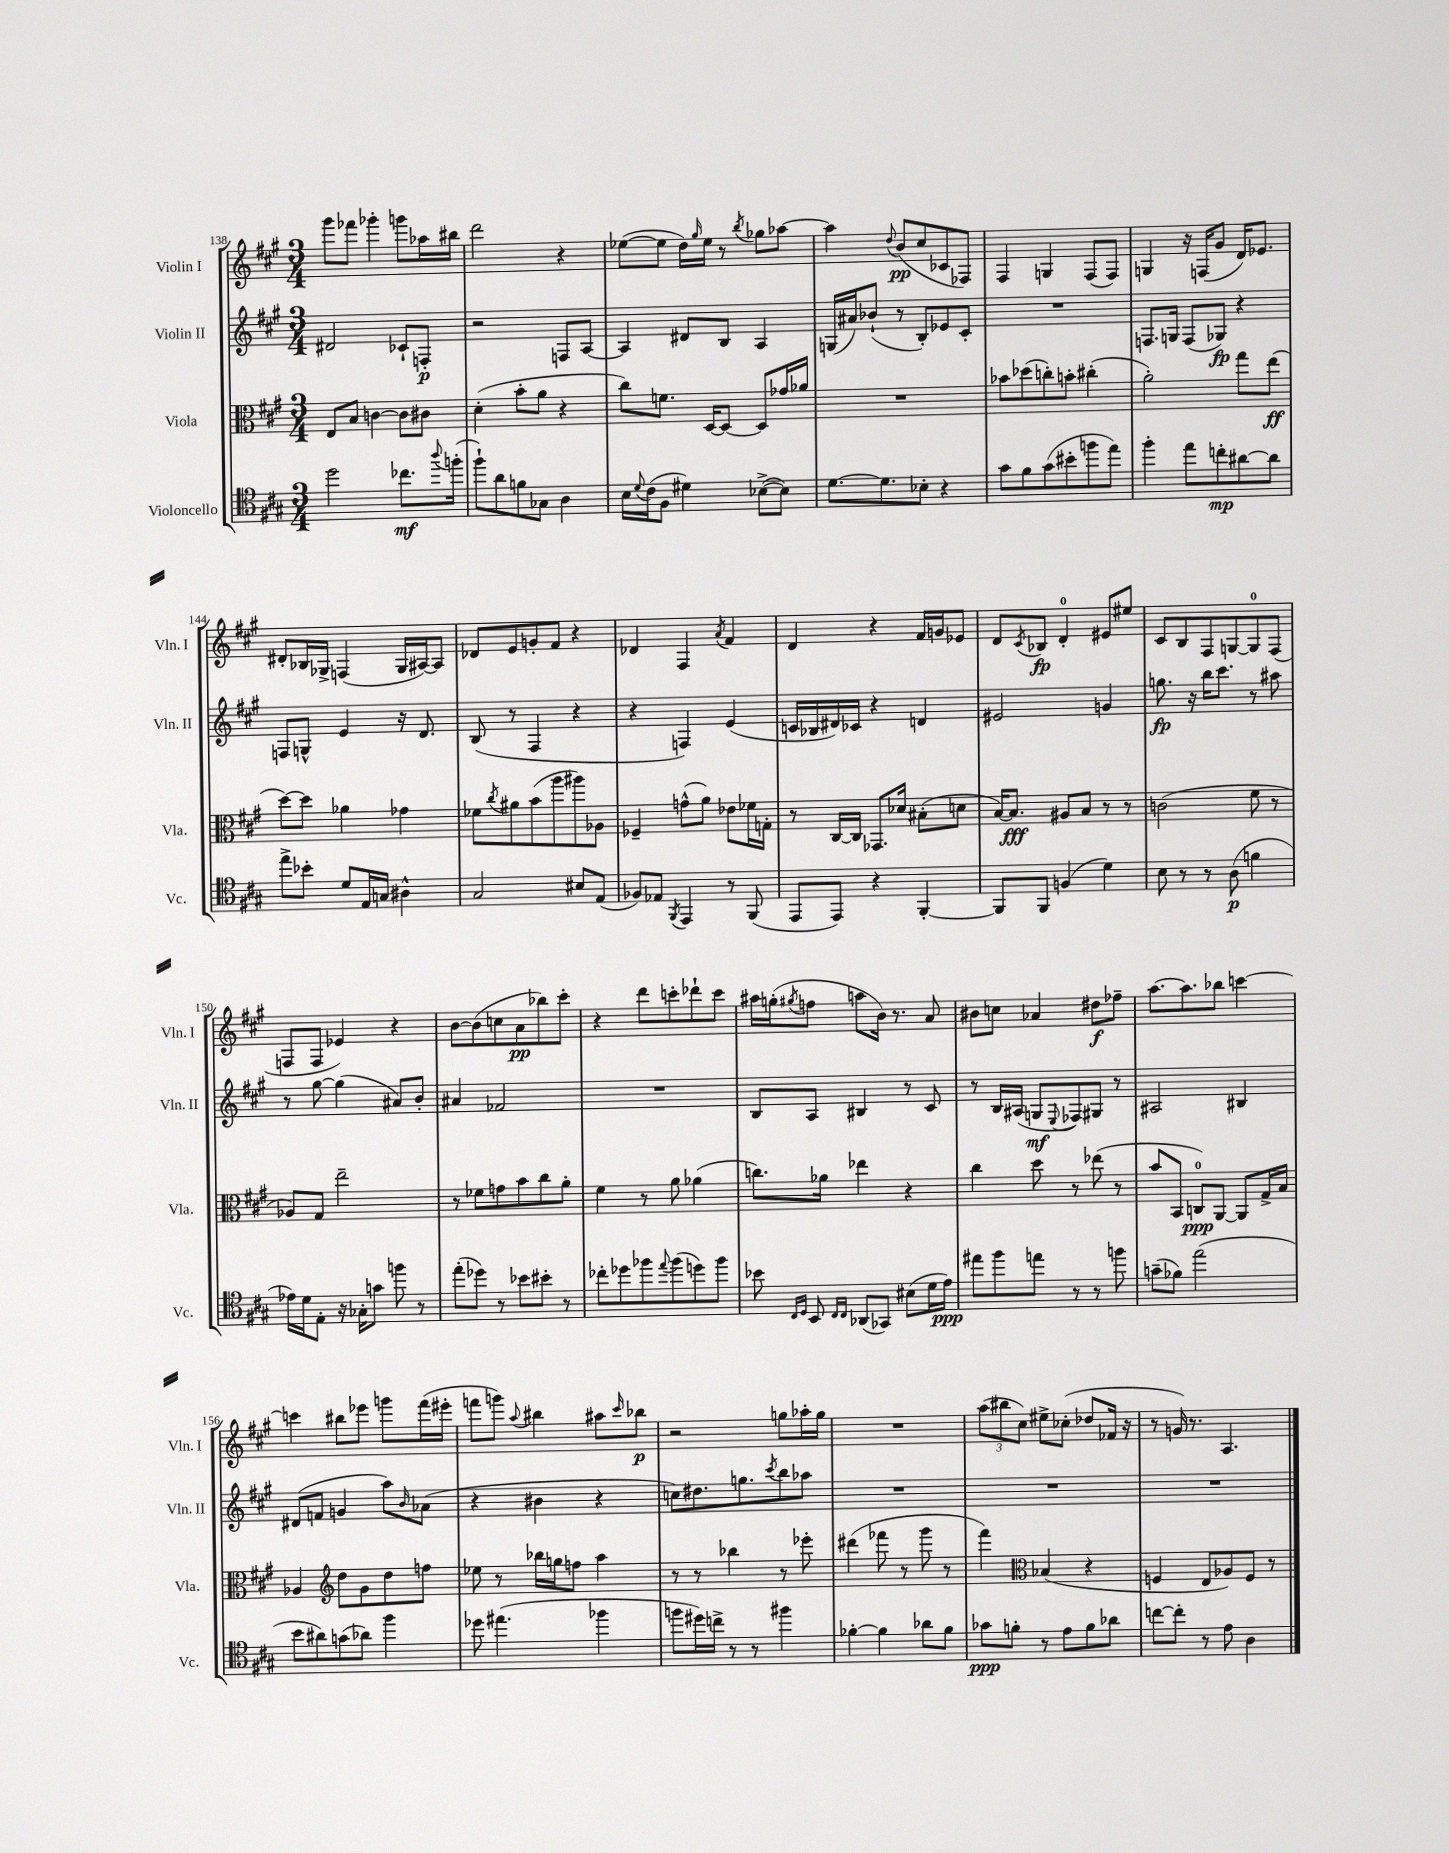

**kern	**dynam	**kern	**dynam	**kern	**dynam	**kern	**dynam
*part4	*part4	*part3	*part3	*part2	*part2	*part1	*part1
*staff4	*staff4	*staff3	*staff3	*staff2	*staff2	*staff1	*staff1
*I"Violoncello	*	*I"Viola	*	*I"Violin II	*	*I"Violin I	*
*I'Vc.	*	*I'Vla.	*	*I'Vln. II	*	*I'Vln. I	*
*clefC4	*	*clefC3	*	*clefG2	*	*clefG2	*
*k[f#c#g#]	*	*k[f#c#g#]	*	*k[f#c#g#]	*	*k[f#c#g#]	*
*M3/4	*	*M3/4	*	*M3/4	*	*M3/4	*
=138	=138	=138	=138	=138	=138	=138	=138
2dd\	.	8E/L	.	2d#X/	.	8ggg#\L	.
.	.	8B/J	.	.	.	8fff-X\J	.
.	.	[4cn\	.	.	.	4ggg-X'\	.
8.cc-X\L	mf	8c\L]	.	8c-X`/L	.	8gggn\L	.
.	.	8c#X\J	.	8Fn'/J	p	16aa-X\L	.
8qqaa/	.	.	.	.	.	.	.
(16ffn'\Jk	.	.	.	.	.	16bb#X\JJ	.
=139	=139	=139	=139	=139	=139	=139	=139
8ff#`\L)	.	(4d'\	.	2r	.	2ddd\	.
8a\	.	.	.	.	.	.	.
8fn\	.	8b'\L	.	.	.	.	.
8G-X\J	.	8a\J	.	.	.	.	.
4A\	.	4r	.	8Fn/L	.	4r	.
.	.	.	.	[8A/J	.	.	.
=140	=140	=140	=140	=140	=140	=140	=140
16B\LL	.	8cc#\L)	.	4A/]	.	([8ee-X\L	.
8qqd/	.	.	.	.	.	.	.
(16c#\J	.	.	.	.	.	.	.
8F#\J	.	8.fn\J	.	.	.	8ee-\J]	.
4d#X\)	.	.	.	8d#X/L	.	16dd\LL)	.
.	.	.	.	.	.	16qqgg#/	.
.	.	[16D/KL	.	.	.	16ee-\JJ	.
.	.	8D/J_	.	8B/J	.	8r	.
.	.	.	.	.	.	8qbb/	.
([8B-X^\L	.	8D/L]	.	4A/	.	8gg-X\L	.
8B-\J])	.	16g-X/L	.	.	.	[8aa-X\J	.
.	.	16a-X/JJ	.	.	.	.	.
=141	=141	=141	=141	=141	=141	=141	=141
[8.d\L	.	2.r	.	(16Gn/LL	.	4aa-\]	.
.	.	.	.	16a#X/J)	.	.	.
.	.	.	.	(8b-X`/J	.	.	.
8.d\]	.	.	.	.	.	.	.
.	.	.	.	.	.	8qqdd/	.
.	.	.	.	8r	.	(8b/L	pp
8B-X'\J	.	.	.	8B'/L)	.	8cc#/	.
4r	.	.	.	8e-X/	.	8c-X/	.
.	.	.	.	8c#'/J	.	8F-X/J)	.
=142	=142	=142	=142	=142	=142	=142	=142
8g#\L	.	8b-X\L	.	2.r	.	4F#/	.
8f#\	.	(8dd-X\	.	.	.	.	.
(8g#\	.	8ccn'\)	.	.	.	4Gn/	.
8b#X'\	.	8bn'\J	.	.	.	.	.
8ffn\	.	(4cc#X'\	.	.	.	(8F#/L	.
8ee\J)	.	.	.	.	.	8F#/J)	.
=143	=143	=143	=143	=143	=143	=143	=143
4ff#'\	.	2a'\)	.	8.Fn/L	.	4Gn/	.
.	.	.	.	16Gn/Jk	.	.	.
8ee\L	.	.	.	(8F/L	.	16r	.
.	.	.	.	.	.	(16Fn/KL	.
8ccn'\	mp	.	.	8G-X/J)	fp	8g#/J	.
[8a#X\	.	8gg#\L	.	4r	.	16d/KL)	.
.	.	.	.	.	.	8.e-X/J	.
8a#\J]	.	(8ee\J	ff	.	.	.	.
!!LO:LB:g=z
=144	=144	=144	=144	=144	=144	=144	=144
8ee^\L	.	[8dd\L)	.	8Fn/L	.	8d#X'/L	.
8b-X'\J	.	8dd\J]	.	8Gn^^/J	.	16B-X/L	.
.	.	.	.	.	.	16G-X^/JJ	.
8d/L	.	4a-X\	.	4e/	.	(4Fn/	.
16E/L	.	.	.	.	.	.	.
16Gn/JJ	.	.	.	.	.	.	.
4A#X^^\	.	4g-X\	.	16r	.	16G-/LL	.
.	.	.	.	8.d/	.	[16A#X/J)	.
.	.	.	.	.	.	8A#/J]	.
=145	=145	=145	=145	=145	=145	=145	=145
2G#/	.	8f-X\L	.	(8B/	.	8d-X/L	.
.	.	8qcc#/	.	.	.	.	.
.	.	8a#X\	.	8r	.	8e/	.
.	.	(8b\	.	4F#/	.	8gn'/	.
.	.	8aa\	.	.	.	8f#/J	.
8B#X/L	.	8aa#X\)	.	4r	.	4r	.
(8E/J	.	8A-X\J	.	.	.	.	.
=146	=146	=146	=146	=146	=146	=146	=146
8F-X/L)	.	4F-X~/	.	4r	.	4d-X/	.
8E-X/J	.	.	.	.	.	.	.
8qFF#/	.	.	.	.	.	.	.
4EE/	.	(8gn^^\L	.	4Fn/)	.	4F#/	.
.	.	8a\J)	.	.	.	.	.
.	.	.	.	.	.	8qa/	.
8r	.	8e-X\L	.	(4e/	.	4f#/	.
(8FF#/	.	16f-X\L	.	.	.	.	.
.	.	16Gn'\JJ	.	.	.	.	.
=147	=147	=147	=147	=147	=147	=147	=147
8EE/L	.	8r	.	16cn/LL	.	4d/	.
.	.	.	.	16B-X/	.	.	.
8EE/J)	.	[16C#/LL	.	16d#X/)	.	.	.
.	.	16C#/JJ]	.	16c-X/JJ	.	.	.
4r	.	8.GG-X/L	.	4r	.	4r	.
.	.	16d-X/Jk	.	.	.	.	.
[4FF#'/	.	(8B#X'\L	.	4dn/	.	16f#/LL	.
.	.	.	.	.	.	16gn/J	.
.	.	8dn\J	.	.	.	8e-X/J	.
=148	=148	=148	=148	=148	=148	=148	=148
8FF#/L]	.	[16B/KL)	.	2e#X/	.	8d/L	.
.	.	8.B/J]	fff	.	.	.	.
.	.	.	.	.	.	8qc#/	.
8FF#/J	.	.	.	.	.	8B-X/J	fp
(4Fn/	.	8A#X/L	.	.	.	4d'/	.
.	.	8B/J	.	.	.	.	.
4d\)	.	8r	.	4gn/	.	8e#X/L	.
.	.	8r	.	.	.	8ee#X/J	.
=149	=149	=149	=149	=149	=149	=149	=149
8B\	.	(2cn\	.	8.ggn\	fp	8c#/L	.
8r	.	.	.	.	.	8B/	.
.	.	.	.	16r	.	.	.
8r	.	.	.	16bb\KL	.	8F#/	.
.	.	.	.	8.ccc#\J	.	.	.
(8A\	p	.	.	.	.	[8Gn/	.
4fn\	.	8f#\	.	8r	.	8G/]	.
.	.	8r	.	8aa#X\	.	(8F#/J	.
!!LO:LB:g=z
=150	=150	=150	=150	=150	=150	=150	=150
16e-X\LL)	.	8A-X/L)	.	8r	.	8Fn/L	.
16d\J	.	.	.	.	.	.	.
8E'\J	.	8G#/J	.	[8gg#\	.	8F/J	.
16r	.	2ee~\	.	(4gg#\]	.	4e-X/)	.
16G-X'\KL	.	.	.	.	.	.	.
8gn\J	.	.	.	.	.	.	.
8ffn\	.	.	.	8a#X/L)	.	4r	.
8r	.	.	.	8b'/J	.	.	.
=151	=151	=151	=151	=151	=151	=151	=151
(8ee'\L	.	8r	.	4a#X/	.	[8b\L	.
8dd-X\J)	.	8f-X\L	.	.	.	(8b\]	.
8r	.	8gn\	.	2f-X/	.	8ccn\	.
8b-X\L	.	8b\	.	.	.	8a\	pp
8b#X'\J	.	8cc#\	.	.	.	8bb-X\)	.
8r	.	8a'\J	.	.	.	8ccc#'\J	.
=152	=152	=152	=152	=152	=152	=152	=152
8cc-X'\L	.	4f#\	.	2.r	.	4r	.
8dd-X\	.	.	.	.	.	.	.
8ff-X\	.	8r	.	.	.	8ddd\L	.
8qqee/	.	.	.	.	.	.	.
(8ff-\	.	8a\	.	.	.	8cccn'\	.
8ddn\)	.	(4a-X\	.	.	.	8ddd-X`\	.
8ff-\J	.	.	.	.	.	8ccc\J	.
=153	=153	=153	=153	=153	=153	=153	=153
8b-X\	.	8.ccn\L)	.	8B/L	.	16aa#X\LL	.
.	.	.	.	.	.	(16ggn'\J	.
16qqC#/LL	.	.	.	.	.	.	.
16qqD/JJ	.	.	.	.	.	8qgg#X/	.
8BB/	.	.	.	8A/J	.	8ffn\J	.
.	.	16a-X\Jk	.	.	.	.	.
16qqC#/LL	.	.	.	.	.	.	.
16qqC#/JJ	.	.	.	.	.	.	.
(8AA-X/L	.	4ee-X\	.	4B#X/	.	8aan\L	.
8GG-X/J)	.	.	.	.	.	16b\Jk)	.
.	.	.	.	.	.	8.r	.
(8B#X\L	.	4r	.	8r	.	.	.
16d\L	.	.	.	8c#/	.	8a/	.
16e\JJ)	ppp	.	.	.	.	.	.
=154	=154	=154	=154	=154	=154	=154	=154
8ee#X\L	.	4cc#\	.	8r	.	8b#X\L	.
8ff#\	.	.	.	16B/LL	.	8ccn\J	.
.	.	.	.	(16A#X/JJ	.	.	.
8een\J	.	8dd\	.	8Gn/L	mf	4a-X/	.
.	.	.	.	8qqE/	.	.	.
8r	.	8r	.	8F-X/)	.	.	.
8r	.	(8ee-X\	.	8G#X/J	.	8dd#X\L	f
8ffn\	.	8r	.	8r	.	8ff-X~\J	.
=155	=155	=155	=155	=155	=155	=155	=155
(8gn~\L	.	8b/L	.	2A#X/	.	[8.aa\L	.
8f-X\J)	.	8BB/J	.	.	.	.	.
.	.	.	.	.	.	8.aa\]	.
(2ee\	.	8Cn/L)	ppp	.	.	.	.
.	.	[8AA/J	.	.	.	8bb-X\J	.
.	.	8AA/L]	.	4B#X/	.	[4cccn\	.
.	.	16G#^/L	.	.	.	.	.
.	.	16B/JJ	.	.	.	.	.
!!LO:LB:g=z
=156	=156	=156	=156	=156	=156	=156	=156
8b\L	.	4A-X/	.	(8d#X/L	.	4cccn\]	.
8a#X\)	.	.	.	8fn/J	.	.	.
*	*	*clefG2	*	*	*	*	*
(8gn\	.	8dd\L	.	4gn/	.	8bb#X\L	.
8a-X\J)	.	8g#\	.	.	.	8eee-X\J	.
4ff#\	.	8dd\	.	8aa\L)	.	8gggn\L	.
.	.	.	.	16qqb/	.	.	.
.	.	8ffn\J	.	(8a-X\J	.	(16fff#\L	.
.	.	.	.	.	.	16eee#X'\JJ	.
=157	=157	=157	=157	=157	=157	=157	=157
8dd-X\	.	8ee-X\	.	4r	.	8fffn\L	.
(4.ee#X\	.	8r	.	.	.	8gggn\J)	.
.	.	.	.	.	.	8qqaa/	.
.	.	16bb-X\LL	.	4b#X\	.	4bb#X\	.
.	.	16ggn\J	.	.	.	.	.
.	.	8ffn\J	.	.	.	.	.
4ff-X\	.	4aa\	.	4r	.	8aa#X\L	.
.	.	.	.	.	.	16qqccc#/	.
.	.	.	.	.	.	8bb-X\J	p
=158	=158	=158	=158	=158	=158	=158	=158
8ffn\L	.	8r	.	8ccn\L)	.	2r	.
16dd#X\L)	.	8r	.	8.dd#X\	.	.	.
16ccn^\JJ	.	.	.	.	.	.	.
8r	.	4bb-X\	.	.	.	.	.
.	.	.	.	8.ggn\	.	.	.
8r	.	.	.	.	.	.	.
.	.	.	.	8qccc#/	.	.	.
4ff#X\	.	8r	.	8bb\	.	8ggn\L	.
.	.	8eee-X'\	.	8aa-X\J	.	16aa-X'\L	.
.	.	.	.	.	.	16gg\JJ	.
=159	=159	=159	=159	=159	=159	=159	=159
[4f-X'\	.	(4ddd#X\	.	2.r	.	2.r	.
4f-\]	.	8fff-X\	.	.	.	.	.
.	.	8r	.	.	.	.	.
8a-X\L	.	8ggg#\	.	.	.	.	.
8f-\J	.	8r	.	.	.	.	.
=160	=160	=160	=160	=160	=160	=160	=160
8g-X\L	ppp	4fff#\)	.	2.r	.	(12aa\L	.
.	.	.	.	.	.	12bb#X\	.
8fn'\J	.	.	.	.	.	.	.
.	.	.	.	.	.	12cc#\J)	.
*	*	*clefC3	*	*	*	*	*
8r	.	(4B-X/	.	.	.	8ee#X^\L	.
8e\L	.	.	.	.	.	(8cc-X'\J	.
8f\	.	4r	.	.	.	8dd-X/L	.
8a-X\J	.	.	.	.	.	16f-X/Jk	.
.	.	.	.	.	.	16r	.
=161	=161	=161	=161	=161	=161	=161	=161
[8ccn\L	.	4Fn/	.	2.r	.	8r	.
8cc'\J]	.	.	.	.	.	16gn/)	.
.	.	.	.	.	.	8.r	.
8r	.	8E/L	.	.	.	.	.
8e\	.	8A-X/)	.	.	.	4.A/	.
4A\	.	8F/J	.	.	.	.	.
.	.	8r	.	.	.	.	.
==	==	==	==	==	==	==	==
*-	*-	*-	*-	*-	*-	*-	*-
